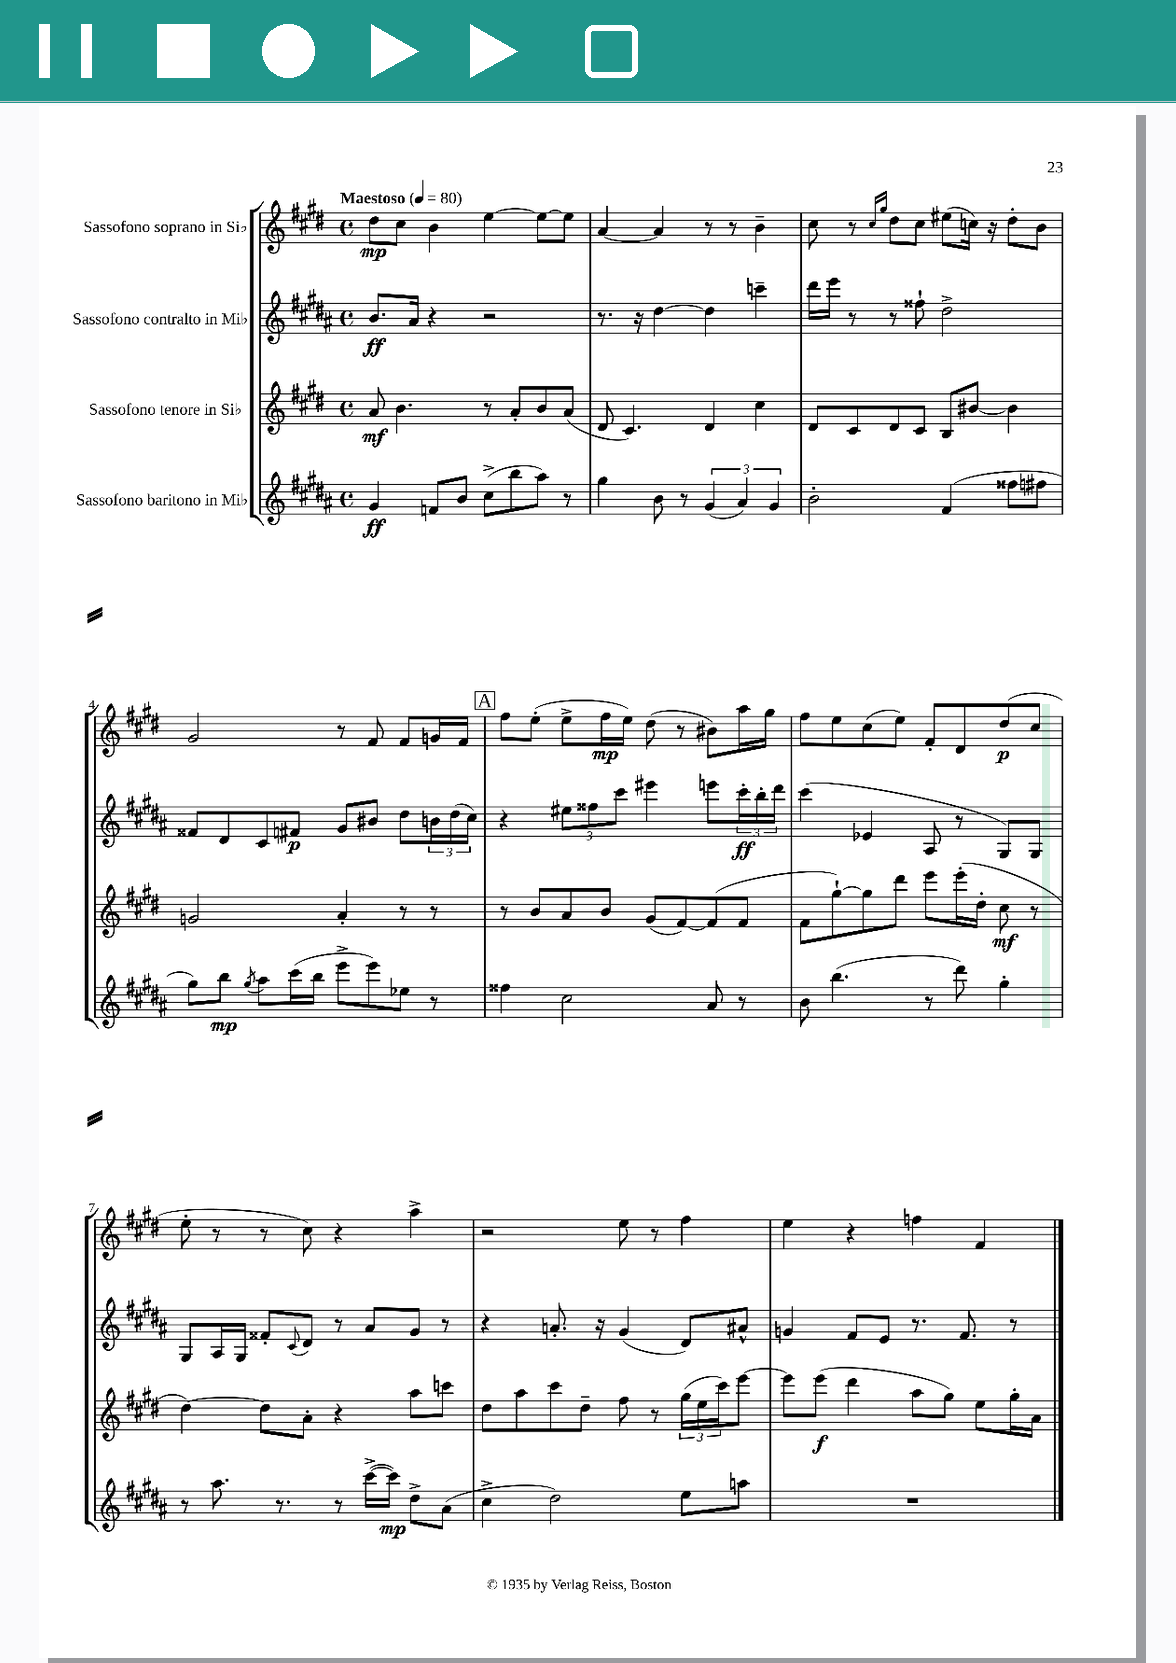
<<
\new StaffGroup <<
\new Staff = "s0" \with { instrumentName = "Sassofono soprano in Sib" } {
    \clef treble \key e \major \defaultTimeSignature \time 4/4 \tempo "Maestoso" 4 = 80
    dis''8\mp cis''8 b'4 e''4~ e''8~ e''8 |
    a'4~ a'4 r8 r8 b'4-- |
    cis''8 r8 \grace { cis''16 gis''16 } dis''8 cis''8 eis''8( c''16) r16 dis''8-. b'8 |
    gis'2 r8 fis'8 fis'8 g'16 fis'16 |
    \mark \markup { \box "A" } fis''8 e''8-.( e''8-> fis''16\mp e''16) dis''8( r8 bis'8) a''16 gis''16 |
    fis''8 e''8 cis''8( e''8) fis'8-. dis'8 dis''8\p( cis''8 |
    e''8-. r8 r8 cis''8) r4 a''4-> |
    r2 e''8 r8 fis''4 |
    e''4 r4 f''4 fis'4 \bar "|." |
}
\new Staff = "s1" \with { instrumentName = "Sassofono contralto in Mib" } {
    \clef treble \key b \major \defaultTimeSignature \time 4/4
    b'8.\ff ais'16 r4 r2 |
    r8. r16 dis''4~ dis''4 c'''4-- |
    dis'''16 e'''16 r8 r8 fisis''8-! dis''2-> |
    fisis'8 dis'8 cis'8 fis'8\p gis'8 bis'8 dis''8 \tuplet 3/2 { b'16 dis''16( cis''16) } |
    \mark \markup { \box "A" } r4 \tuplet 3/2 { eis''8 fisis''8 cis'''8 } eis'''4 e'''8 \tuplet 3/2 { cis'''16-.\ff b''16-. dis'''16 } |
    cis'''4( ees'4 ais8 r8 gis8) gis8 |
    gis8 ais16 gis16 fisis'8-. \appoggiatura { cis'8 } dis'8 r8 ais'8 gis'8 r8 |
    r4 a'8.-. r16 gis'4( dis'8) ais'8-^ |
    g'4 fis'8 e'8 r8. fis'8. r8 \bar "|." |
}
\new Staff = "s2" \with { instrumentName = "Sassofono tenore in Sib" } {
    \clef treble \key e \major \defaultTimeSignature \time 4/4
    a'8\mf b'4. r8 a'8-. b'8 a'8( |
    dis'8 cis'4.) dis'4 cis''4 |
    dis'8 cis'8 dis'8 cis'8 b8 bis'8~ bis'4 |
    g'2 a'4-. r8 r8 |
    \mark \markup { \box "A" } r8 b'8 a'8 b'8 gis'8( fis'8~) fis'8( fis'8 |
    fis'8 gis''8~-!) gis''8 dis'''8 e'''8 e'''16-.( dis''16-. cis''8\mf r8 |
    dis''4~) dis''8 a'8-. r4 a''8 c'''8 |
    dis''8 a''8 cis'''8 dis''8-- fis''8 r8 \tuplet 3/2 { gis''16( e''16 cis'''16) } e'''8~ |
    e'''8 e'''8\f( dis'''4 a''8 gis''8) e''8 gis''16-. a'16 \bar "|." |
}
\new Staff = "s3" \with { instrumentName = "Sassofono baritono in Mib" } {
    \clef treble \key b \major \defaultTimeSignature \time 4/4
    gis'4\ff f'8 b'8 cis''8->( b''8 ais''8) r8 |
    gis''4 b'8 r8 \tuplet 3/2 { gis'4( ais'4) gis'4 } |
    b'2-. fis'4( fisis''8 fis''8 |
    gis''8) b''8\mp \acciaccatura { gis''8 } ais''8 cis'''16( b''16 e'''8-> e'''8) ees''8 r8 |
    \mark \markup { \box "A" } fisis''4 cis''2 ais'8 r8 |
    b'8 b''4.( r8 dis'''8) gis''4-. |
    r8 ais''8. r8. r8 cis'''16~->( cis'''16\mp) dis''8-> ais'8( |
    cis''4-> dis''2) e''8 a''8 |
    R1 \bar "|." |
}
>>
>>
